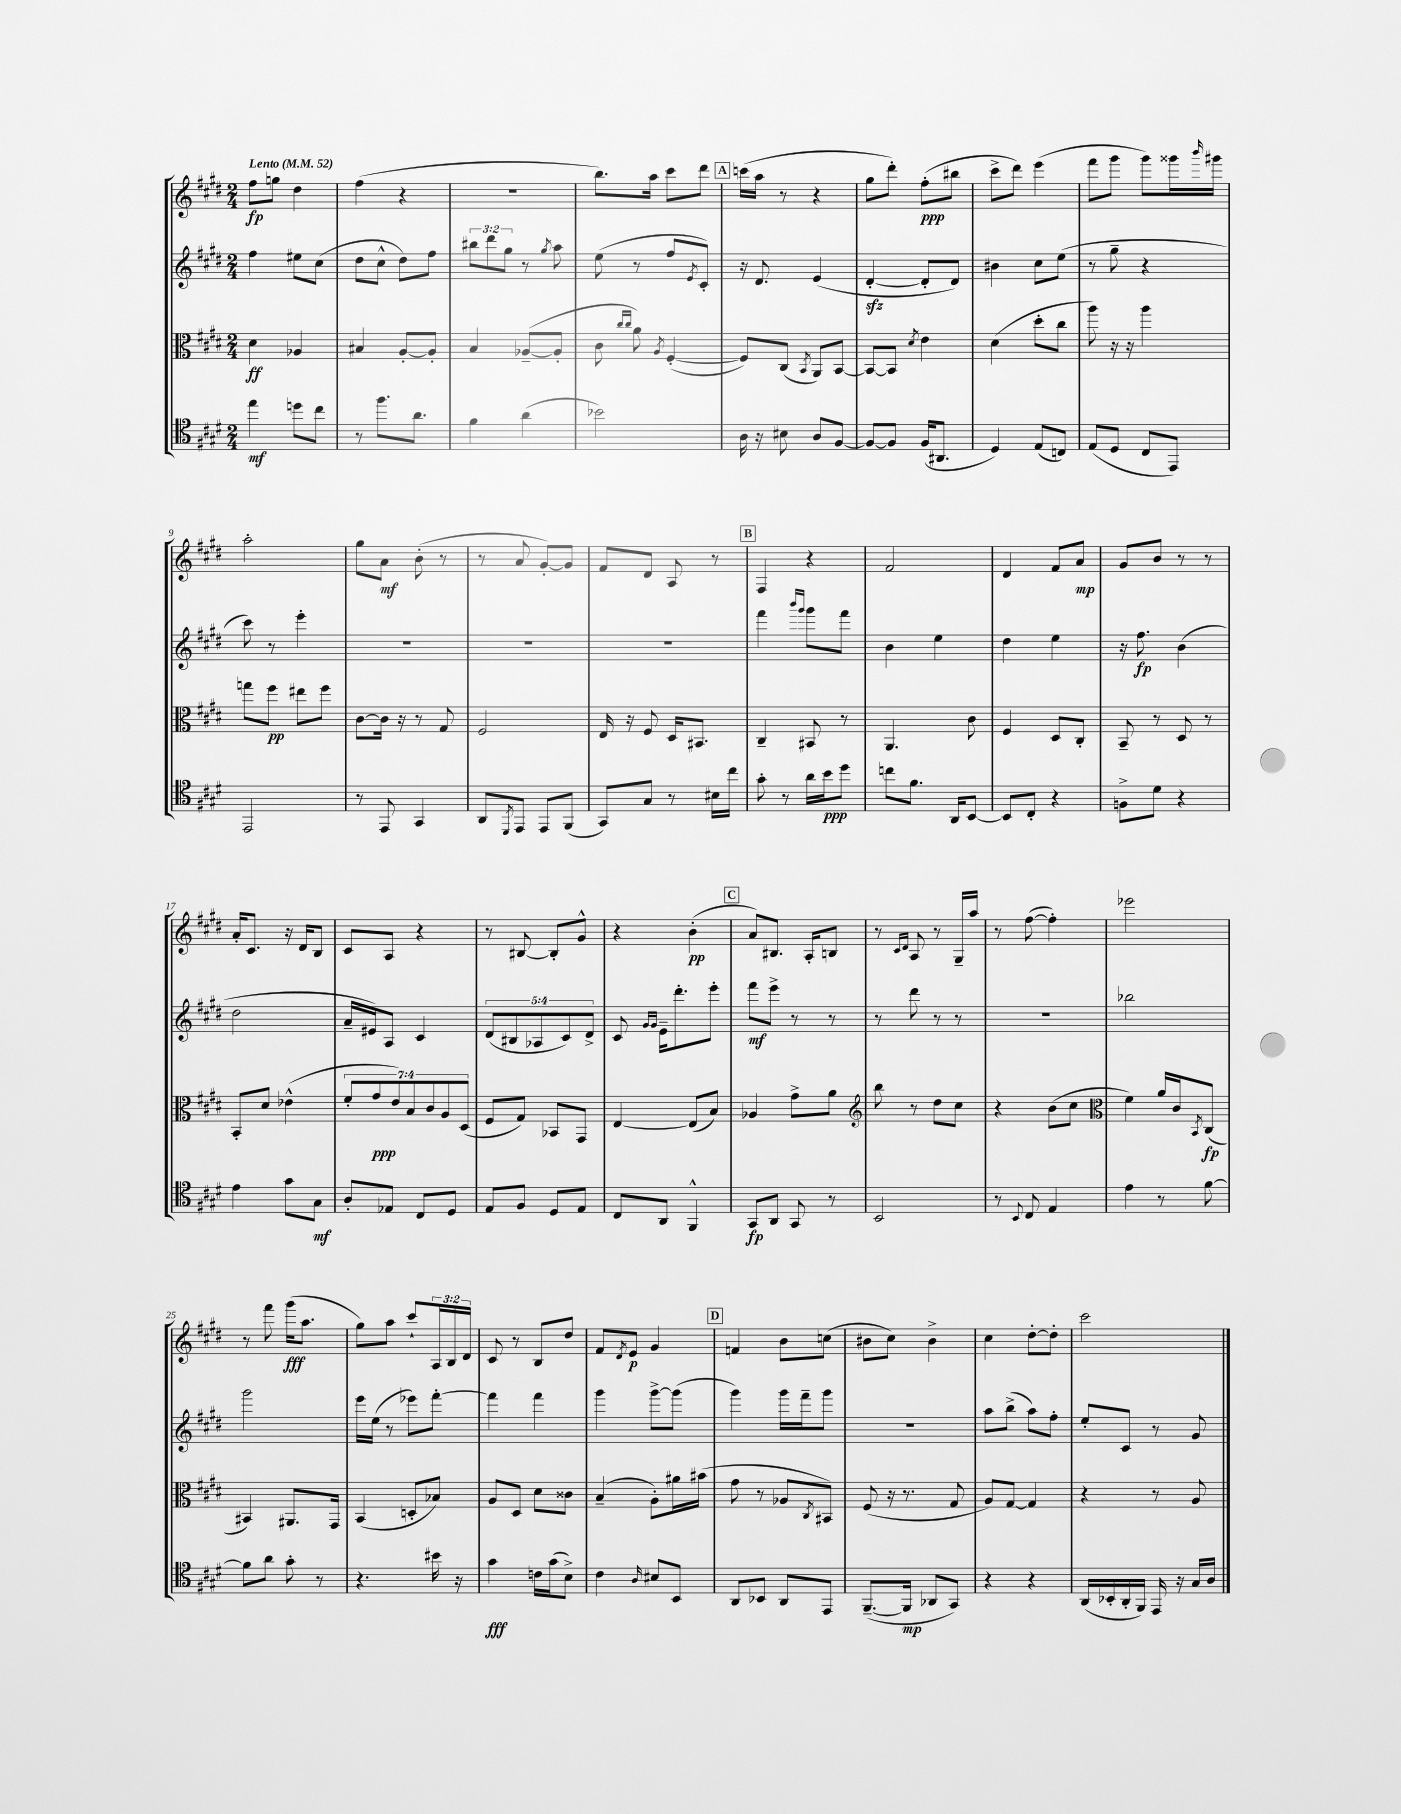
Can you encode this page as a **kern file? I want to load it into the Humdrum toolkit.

**kern	**kern	**kern	**kern
*staff4	*staff3	*staff2	*staff1
*clefC4	*clefC3	*clefG2	*clefG2
*k[f#c#g#d#]	*k[f#c#g#d#]	*k[f#c#g#d#]	*k[f#c#g#d#]
*M2/4	*M2/4	*M2/4	*M2/4
*MM52	*MM52	*MM52	*MM52
4ee	4d#	4ff#	8ff#
.	.	.	8gg
8dd	4A-	8ee#	4dd#
8cc#	.	(8cc#	.
=	=	=	=
8r	4B#	8dd#	(4ff#
8.ff#	.	8cc#^^	.
.	[8A'	8dd#)	4r
8.a	.	.	.
.	8A']	8ff#	.
=	=	=	=
4f#	4B	12bb#	2r
.	.	12ddd#	.
.	.	12gg#	.
(4a	([8A-~	8r	.
.	.	8qgg#	.
.	8A-']	8aa	.
=	=	=	=
2b-)	8c#	(8ee	8.bb)
.	16qqcc#	.	.
.	16qqcc#	.	.
.	8a)	8r	.
.	.	.	16aa
.	8qA	.	.
.	([4F#'	8ff#	8ccc#
.	.	8qe	.
.	.	8c#')	8ddd#
=	=	=	=
16A	8F#])	16r	(16ccc
16r	.	8.d#	16aa
8B#	(8C#	.	8r
.	8qBB	.	.
8A	8AA)	(4e	4r
[8F#	[8BB	.	.
=	=	=	=
8F#_	8BB_	[4d#'	8gg#
8F#]	8BB]	.	8ddd#')
.	8qd#	.	.
(16F#	4e	8d#']	(8ff#'
8.AA#	.	.	.
.	.	8d#)	8bb#
=	=	=	=
4D#)	(4d#	4b#	8ccc#^
.	.	.	8ddd#)
(8E	8dd#'	8cc#	(4eee
8C)	8cc#	(8ee	.
=	=	=	=
(8E	8aa)	8r	8fff#
8D#	16r	8gg#~	8ggg#
.	16r	.	.
8C#	4aa	4r	8ggg#)
8EE)	.	.	16ggg##
.	.	.	16qqbbb
.	.	.	16ggg#
=	=	=	=
2EE	8gg	8ccc#)	2aa'
.	8ff#	8r	.
.	8ee#	4eee'	.
.	8ff#	.	.
=	=	=	=
8r	[8c#	2r	8gg#
8EE	16c#]	.	8a
.	16r	.	.
4GG#	8r	.	(8b'
.	8G#	.	8r
=	=	=	=
8AA	2F#	2r	8r
8qDD#	.	.	.
8EE	.	.	8a
8EE	.	.	[8g#')
(8FF#	.	.	8g#]
=	=	=	=
8GG#)	16E	2r	8f#
.	16r	.	.
8G#	8F#	.	8d#
8r	16D#	.	8A
.	8.BB#	.	.
16B#	.	.	8r
16cc#	.	.	.
=	=	=	=
8g#'	4C#~	4fff#	4F#
8r	.	.	.
.	.	16qqbbb	.
.	.	16qqggg#	.
16a	8BB#	8ggg#	4r
16b	.	.	.
8dd#	8r	8fff#	.
=	=	=	=
8cc	4.AA	4b	2f#
8.f#	.	.	.
.	.	4ee	.
16AA	.	.	.
[8BB	8c#	.	.
=	=	=	=
8BB]	4F#	4dd#	4d#
8C#'	.	.	.
4r	8D#	4ee	8f#
.	8C#'	.	8a
=	=	=	=
8F^	8BB~	16r	8g#
.	.	8.ff#	.
8d#	8r	.	8b
4r	8D#	(4b	8r
.	8r	.	8r
=	=	=	=
4e	8BB'	2dd#	16a'
.	.	.	8.c#
.	8d#	.	.
8g#	(4e-^^	.	16r
.	.	.	16d#
8G#	.	.	8B
=	=	=	=
8A'	14f#'	16a~	8c#
.	.	16e#)	.
.	14g#	.	.
8E-	.	8A	8A
.	14e)	.	.
.	14B	.	.
8C#	.	4c#	4r
.	14c#	.	.
.	14A	.	.
8D#	.	.	.
.	(14D#	.	.
=	=	=	=
8E	8F#	(10d#	8r
.	.	10B#	.
8F#	8G#)	.	[8B#
.	.	10A-	.
8D#	8BB-	.	8B#']
.	.	10c#)	.
8E	8GG#	.	8g#^^
.	.	10d#^	.
=	=	=	=
8C#	[4E	8c#	4r
.	.	16qqg#	.
.	.	16qqg#	.
8AA	.	16e~	.
.	.	8.ddd#'	.
4FF#^^	(8E]	.	(4b'
.	8B)	8eee'	.
=	=	=	=
8GG#	4A-	8fff#	8a)
8AA	.	8eee^	8.B#
8GG#	8g#^	8r	.
.	.	.	16A'
8r	8a	8r	8B
=	=	=	=
*	*clefG2	*	*
2BB	8bb	8r	8r
.	.	.	16qqc#
.	.	.	16qqd#
.	8r	8ddd#	8A
.	8dd#	8r	8r
.	8cc#	8r	16G#~
.	.	.	16aa
=	=	=	=
8r	4r	2r	8r
8qqBB	.	.	.
8C#	.	.	([8ff#
4E	(8b	.	4ff#'])
.	8cc#	.	.
=	=	=	=
*	*clefC3	*	*
4e	4f#)	2bb-	2eee-
8r	16a	.	.
.	16c#	.	.
.	8qBB	.	.
[8f#	(8C#	.	.
=	=	=	=
8f#]	4BB#)	2ggg#	8r
8a	.	.	8fff#
8g#'	8.AA#	.	(16ggg#
.	.	.	8.aa
8r	.	.	.
.	16GG#	.	.
=	=	=	=
4.r	(4BB	16eee	8gg#)
.	.	(16ee	.
.	.	8r	8aa
.	8D'	8eee-)	8ccc#`
16b#	8B-)	[8fff#'	24A
.	.	.	24B
16r	.	.	.
.	.	.	24d#
=	=	=	=
4g#	8A	4fff#]	8c#
.	8D#	.	8r
16c	8d#	4fff#	8B
(16g#	.	.	.
8B^)	8c##	.	8dd#
=	=	=	=
4c#	(4B~	4ggg#	8f#
.	.	.	8qd#
.	.	.	8e
16qqA	.	.	.
8B#	8A')	[8ggg#^	4g#
8BB	16a#	(8ggg#]	.
.	(16b#	.	.
=	=	=	=
8AA	8g#	4ggg#)	4f
8BB-	8r	.	.
8AA	8A-	16ggg#	8b
.	.	16fff#~	.
.	8qC#	.	.
8EE	8BB#)	8ggg#	(8cc
=	=	=	=
([8.FF#~	(8F#	2r	8b#
.	16r	.	8cc#)
16FF#]	8.r	.	.
8AA-	.	.	4b#^
8GG#)	8G#	.	.
=	=	=	=
4r	8A)	8aa	4cc#
.	[8G#	(8bb^	.
4r	4G#]	8aa)	[8dd#'
.	.	8ff#'	8dd#']
=	=	=	=
(16AA	4r	8ee'	2ccc#
16BB-'	.	.	.
16AA'	.	8c#	.
16FF#)	.	.	.
16EE	8r	8r	.
16r	.	.	.
16G#	8A	8g#	.
16A	.	.	.
==	==	==	==
*-	*-	*-	*-
